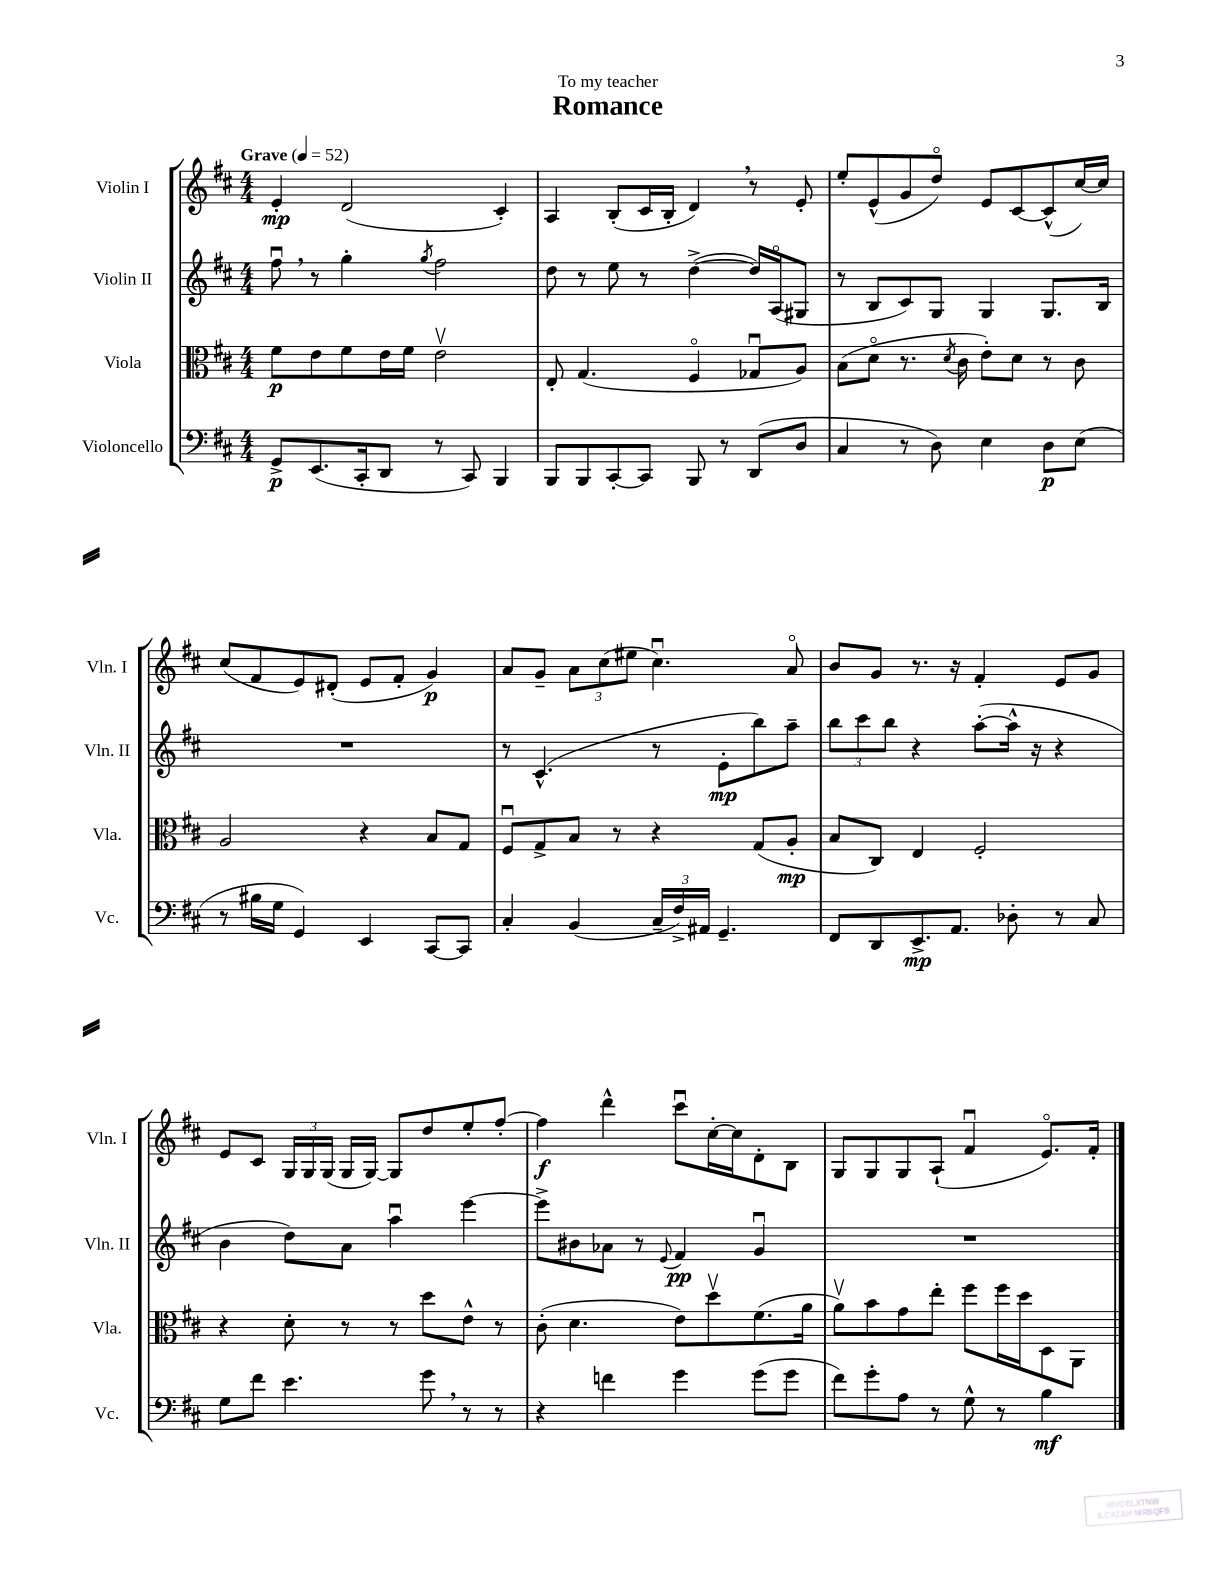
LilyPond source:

\header { title = "Romance" dedication = "To my teacher" }
<<
\new StaffGroup <<
\new Staff = "s0" \with { instrumentName = "Violin I" shortInstrumentName = "Vln. I" } {
    \clef treble \key d \major \numericTimeSignature \time 4/4 \tempo "Grave" 4 = 52
    \autoBeamOff e'4-.\mp d'2( cis'4-.) |
    a4 b8[-.( cis'16 b16]-. d'4) \breathe r8 e'8-. |
    e''8[-. e'8-^( g'8 d''8]\flageolet) e'8[ cis'8~ cis'8-^( cis''16~) cis''16] |
    cis''8[( fis'8 e'8) dis'8]-.( e'8[ fis'8]-. g'4\p) |
    a'8[ g'8]-- \tuplet 3/2 { a'8[ cis''8( eis''8] } cis''4.\downbow) a'8\flageolet |
    b'8[ g'8] r8. r16 fis'4-. e'8[ g'8] |
    e'8[ cis'8] \tuplet 3/2 { g16[ g16 g16]( } g16[ g16]~) g8[ d''8 e''8-. fis''8]~-. |
    fis''4\f d'''4-^ cis'''8[\downbow cis''16~-. cis''16 d'8-. b8] |
    g8[ g8 g8 a8]-!( fis'4\downbow e'8.[\flageolet) fis'16]-. \bar "|." |
}
\new Staff = "s1" \with { instrumentName = "Violin II" shortInstrumentName = "Vln. II" } {
    \clef treble \key d \major \numericTimeSignature \time 4/4
    \autoBeamOff fis''8\downbow \breathe r8 g''4-. \acciaccatura { g''8 } fis''2 |
    d''8 r8 e''8 r8 d''4~->( d''16[) a16\flageolet( gis8] |
    r8 b8[ cis'8) g8] g4 g8.[ b16] |
    R1 |
    r8 cis'4.-^( r8 e'8[-.\mp b''8) a''8]-- |
    \tuplet 3/2 { b''8[ cis'''8 b''8] } r4 a''8[~-.( a''16]-^ r16 r4 |
    b'4 d''8[) a'8] a''4\downbow e'''4~ |
    e'''8[-> bis'8 aes'8] r8 \appoggiatura { e'8 } fis'4\pp g'4\downbow |
    R1 \bar "|." |
}
\new Staff = "s2" \with { instrumentName = "Viola" shortInstrumentName = "Vla." } {
    \clef alto \key d \major \numericTimeSignature \time 4/4
    \autoBeamOff fis'8[\p e'8 fis'8 e'16 fis'16] e'2\upbow |
    e8-. g4.( fis4\flageolet ges8[\downbow a8]) |
    b8[( d'8]\flageolet r8. \acciaccatura { d'8 } cis'16 e'8[-.) d'8] r8 cis'8 |
    a2 r4 b8[ g8] |
    fis8[\downbow g8-> b8] r8 r4 g8[( a8]-.\mp |
    b8[ cis8]) e4 fis2-. |
    r4 d'8-. r8 r8 d''8[ e'8]-^ r8 |
    cis'8-.( d'4. e'8[) d''8\upbow fis'8.( a'16] |
    a'8[\upbow) b'8 g'8 e''8]-. fis''8[ fis''16 d''16 d8 a,8] \bar "|." |
}
\new Staff = "s3" \with { instrumentName = "Violoncello" shortInstrumentName = "Vc." } {
    \clef bass \key d \major \numericTimeSignature \time 4/4
    \autoBeamOff g,8[->\p e,8.( cis,16-. d,8] r8 cis,8) b,,4 |
    b,,8[ b,,8 cis,8~-. cis,8] b,,8 r8 d,8[( d8] |
    cis4 r8 d8) e4 d8[\p e8]( |
    r8 bis16[ g16] g,4) e,4 cis,8[~ cis,8] |
    cis4-. b,4( \tuplet 3/2 { cis16[-- fis16->) ais,16] } g,4.-- |
    fis,8[ d,8 e,8.->\mp a,8.] des8-. r8 cis8 |
    g8[ fis'8] e'4. g'8 \breathe r8 r8 |
    r4 f'4 g'4 g'8[( g'8] |
    fis'8[) g'8-. a8] r8 g8-^ r8 b4\mf \bar "|." |
}
>>
>>
\layout { \context { \Score \remove "Bar_number_engraver" } }
